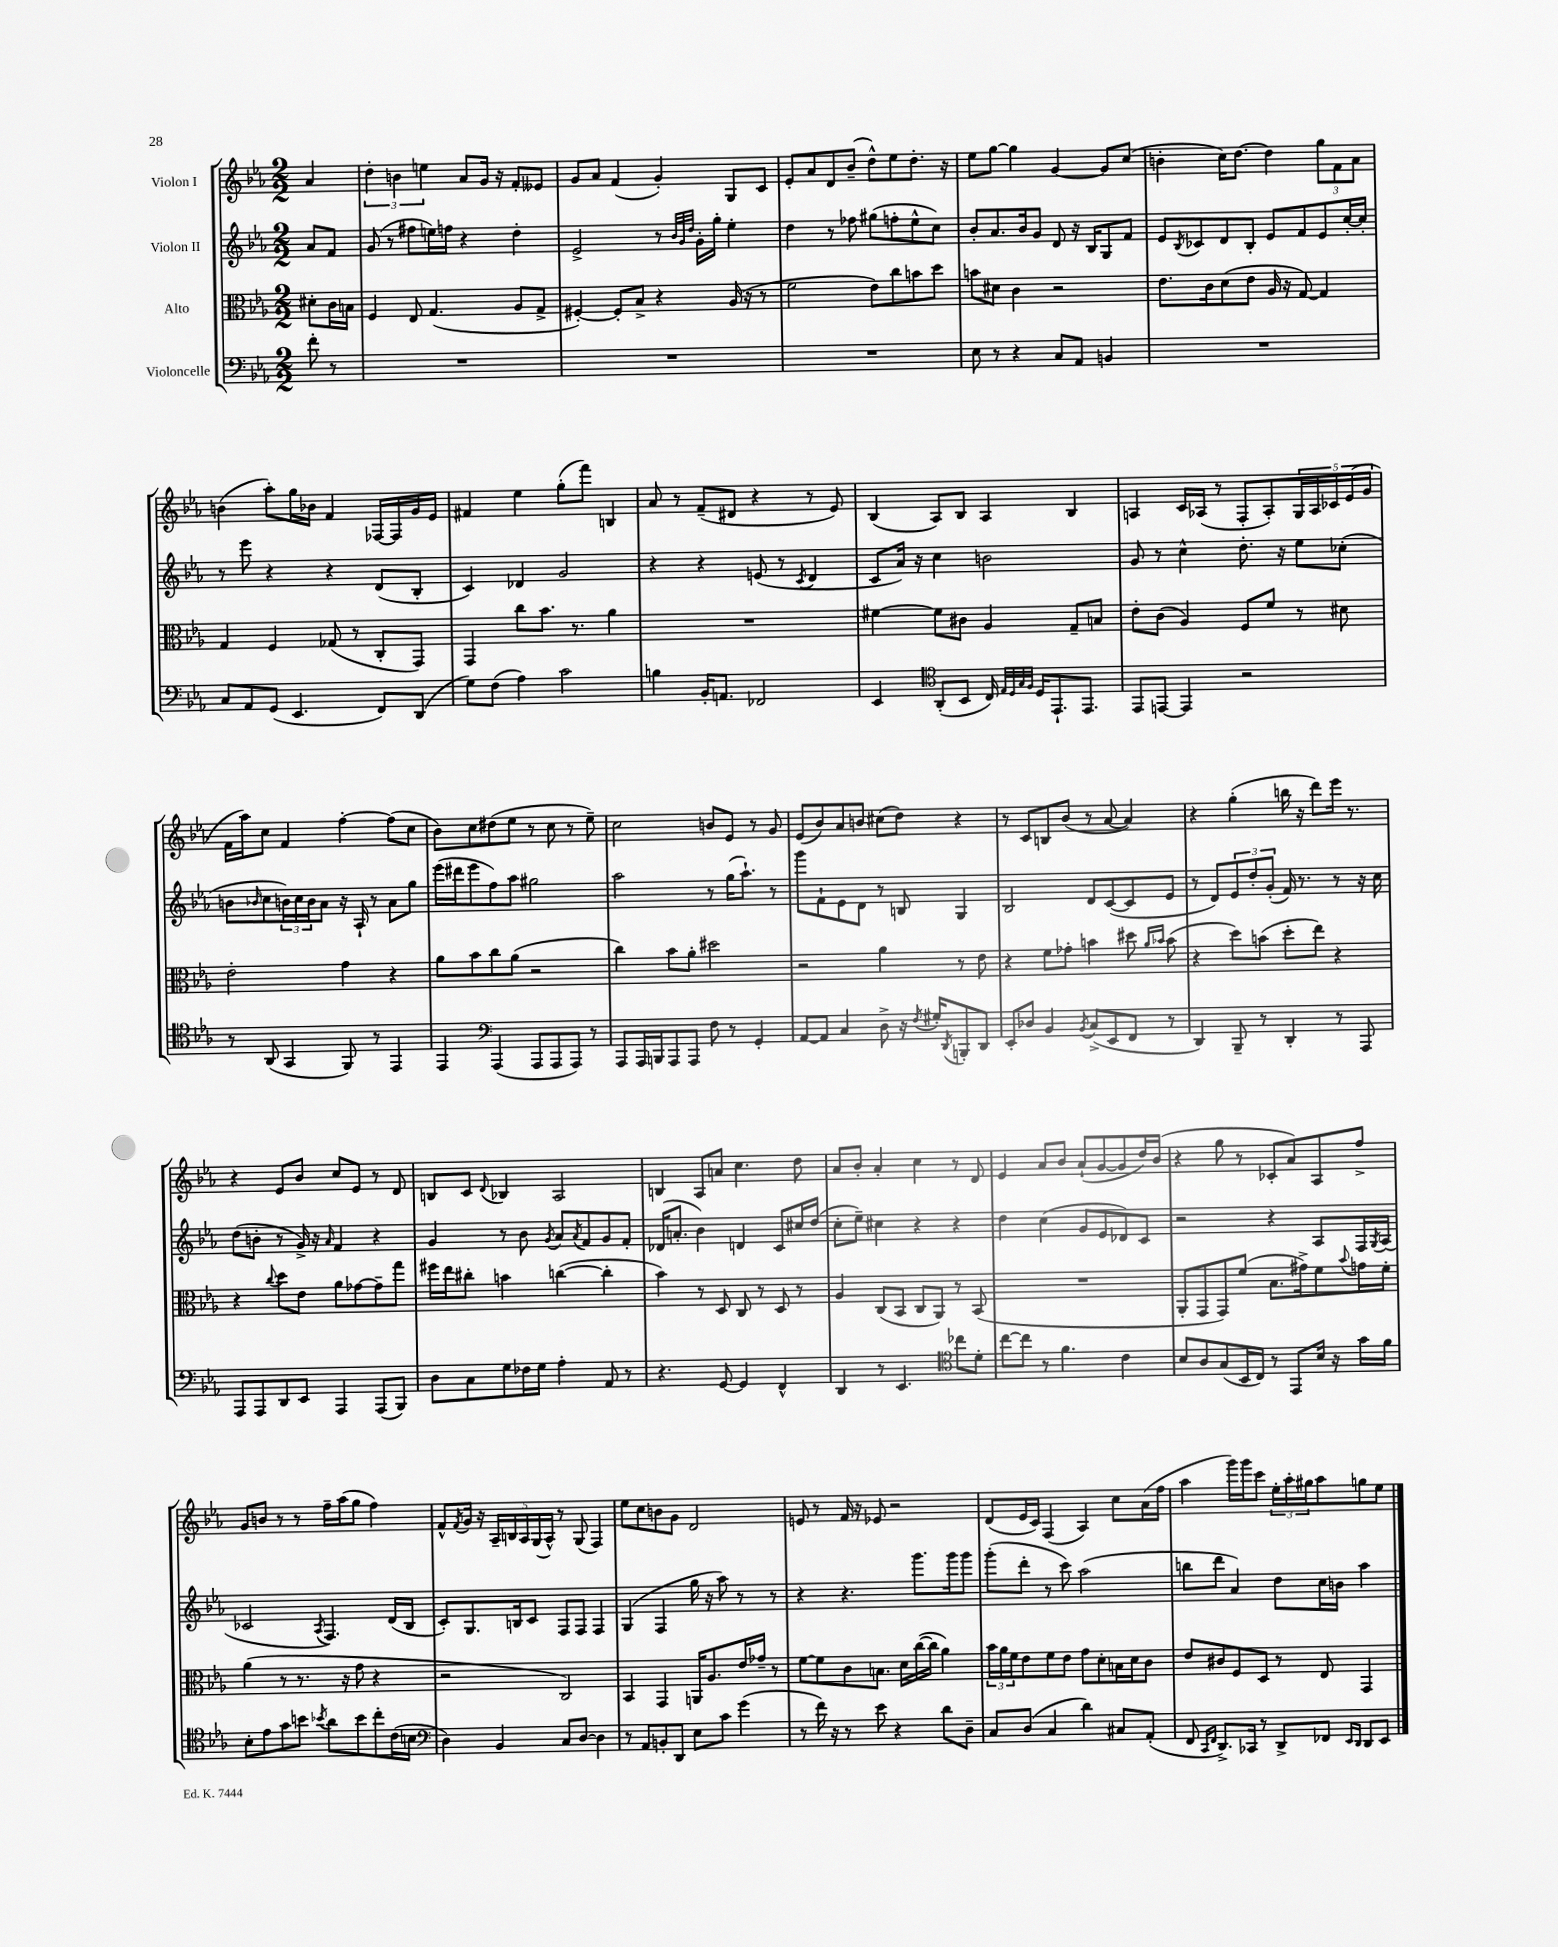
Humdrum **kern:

**kern	**kern	**kern	**kern
*staff4	*staff3	*staff2	*staff1
*clefF4	*clefC3	*clefG2	*clefG2
*k[b-e-a-]	*k[b-e-a-]	*k[b-e-a-]	*k[b-e-a-]
*M2/2	*M2/2	*M2/2	*M2/2
8f'\	8d#'\L	8a-/L	4a-/
8r	16c\L	8f/J	.
.	16B\JJ	.	.
=	=	=	=
1r	4F/	(8g/	6dd'\
.	.	8r	.
.	.	.	6b\
.	8E-/	8ff#\L	.
.	.	.	6ee\
.	(4.G/	16ee\L)	.
.	.	16ff\JJ	.
.	.	4r	8a-/L
.	.	.	16g/Jk
.	.	.	16r
.	8A-/L	4dd'\	8f'/L
.	8G^/J	.	8e--/J
=	=	=	=
1r	[4F#'/)	2e-^/	8g/L
.	.	.	8a-/J
.	8F#'/]L	.	(4f/
.	8B-^/J	.	.
.	4r	8r	4g'/)
.	.	32qqb-/LLL	.
.	.	32qqg/	.
.	.	32qqdd/JJJ	.
.	.	16g'\LL	.
.	.	16gg'\JJ	.
.	(16A-/	4ee-'\	8G/L
.	16r	.	.
.	8r	.	8c/J
=	=	=	=
1r	2f\	4dd\	8e-'/L
.	.	.	8a-/
.	.	8r	8d/
.	.	8ff-\	(8b-~/J
.	8e-\L)	(8gg#\L	8dd^^\L)
.	8cc\	8ff'\	8ee-\
.	8b\	8ee-^^\	8.dd'\J
.	8dd\J	8cc\J)	.
.	.	.	16r
=	=	=	=
8E-\	8b\L	8b-'/L	8ee-\L
8r	8d#\J	8.a-/	[8gg\J
4r	4c\	.	4gg\]
.	.	16b-/k	.
.	.	8g/J	.
8C/L	2r	8d/	[4g/
8AA-/J	.	16r	.
.	.	16B-/LK	.
4BB/	.	8G/	8g/]L
.	.	8f/J	(8cc/J
=	=	=	=
1r	8.e-\L	8e-/L	4b'\
.	.	8qB-/	.
.	.	8c-/	.
.	16c\k	.	.
.	(8d\	8d/	16cc\LK)
.	.	.	[8.dd\J
.	8e-\J	8B-'/J	.
.	16A-/	8e-/L	4dd\]
.	16r	.	.
.	[8G/)	8f/	.
.	4G/]	8e-/	12gg\L
.	.	.	12f\
.	.	[16cc'/L	.
.	.	.	12a-\J
.	.	16cc'/]JJ	.
=	=	=	=
8C/L	4G/	8r	(4b\
8AA-/	.	8eee-\	.
(8GG/J	4F/	4r	8aa-'\L)
4.EE-/	.	.	16gg\L
.	.	.	16b-\JJ
.	(8G-/	4r	4f/
.	8r	.	.
8FF/L)	8C'/L	(8d/L	[16F-/LL
.	.	.	16F-/]
(8DD/J	8GG/J)	8B-'/J	16g/
.	.	.	16e-/JJ
=	=	=	=
8G\L)	4GG/	4c/)	4f#/
(8F\J	.	.	.
4A-\)	8cc\L	4d-/	4ee-\
.	8.b-\J	.	.
2c\	.	2g/	(8gg'\L
.	8.r	.	.
.	.	.	8fff\J)
.	4a-\	.	4B/
=	=	=	=
4B\	1r	4r	8a-/
.	.	.	8r
16BB-'/LK	.	4r	(8f~/L
8.AA/J	.	.	.
.	.	.	8d#/J
2FF-/	.	(8e/	4r
.	.	8r	.
.	.	8qc/	.
.	.	4d/	8r
.	.	.	8e-/)
=	=	=	=
4EE-/	[4f#\	8c/L	(4B-/
.	.	16a-/Jk)	.
.	.	16r	.
*clefC4	*	*	*
(8AA-'/L	8f#\]L	4cc\	8A-/L)
8BB-/J	8c#\J	.	8B-/J
16C/)	4A-/	2b\	4A-/
32qqE-/LLL	.	.	.
32qqD/	.	.	.
32qqG/	.	.	.
32qqF/JJJ	.	.	.
16D/LK	.	.	.
8.EE-`/	.	.	.
.	8G~/L	.	4B-/
8.EE-/J	.	.	.
.	8B/J	.	.
=	=	=	=
8EE-/L	8e-'\L	8g/	4A/
[8EE/J	(8c\J	8r	.
4EE/]	4A-/)	4cc^^\	16c/LL
.	.	.	(16A-/JJ
.	.	.	8r
2r	8F/L	8.dd'\	8F'/L
.	8f/J	.	8A-'/)
.	.	16r	.
.	8r	8ee-\L	20G/L
.	.	.	20A-/
.	.	.	20c-/
.	8d#\	(8cc-'\J	.
.	.	.	(20e-/
.	.	.	20g/JJ
=	=	=	=
8r	2e-'\	8b\L	16f\LL
.	.	.	16aa-\J)
.	.	16qqb-/	.
(8AA-/	.	8cc\	8cc\J
4GG/	.	24b\L)	4f/
.	.	24cc\	.
.	.	24b\J	.
.	.	8a-\J	.
8FF/)	4g\	16r	[4ff'\
.	.	16A-`/	.
8r	.	8r	.
4EE-/	4r	8a-\L	(8ff\]L
.	.	8gg\J	8cc\J
=	=	=	=
4EE-/	8a-\L	(16eee-\LL	8b-\L)
.	.	16ddd#\J	.
.	8b-\	8eee-\	8cc\
*clefF4	*	*	*
(4AAA-/	8cc\	8ff\)	(8dd#\
.	(8a-\J	8aa-\J	8ee-\J
8AAA-/L	2r	2gg#\	8r
8AAA-/	.	.	8cc\
8AAA-/J)	.	.	8r
8r	.	.	8ee-~\)
=	=	=	=
8AAA-/L	4cc\)	2aa-\	2cc\
16AAA-/L	.	.	.
16BBB/J	.	.	.
8AAA-/	8b-\L	.	.
8AAA-/J	8a-'\J	.	.
8F\	2dd#\	8r	8b/L
8r	.	(16gg\LK	8e-/J
.	.	8.aa-`\J)	.
4GG'/	.	.	8r
.	.	8r	8g/
=	=	=	=
[8AA-/L	2r	8ggg\L	(8e-/L
8AA-/]J	.	8f`\	8b-/)
4C/	.	8e-\	8a-/
.	.	8d\J	8b/J
8D^\	4a-\	8r	(8cc#\L
16r	.	8B/	8dd\J)
8qF/	.	.	.
16G#'/LK	.	.	.
8qDD/	.	.	.
8BBB'/	8r	4G/	4r
8DD/J	8e-\	.	.
=	=	=	=
8EE-'/L	4r	2B-/	8r
8D-/J	.	.	8c/L
4BB-/	8f\L	.	8B/
.	8g-'\J	.	(8b-/J
8qBB-/	.	.	.
(8C^/L	4b\	8d/L	8r
8EE-/	.	([8c/	[8a-/
8FF/J	8dd#\	8c/]	4a-/])
.	16qqa-/LL	.	.
.	16qqb-/JJ	.	.
8r	(8b-\	8e-/J	.
=	=	=	=
4DD/)	4r	8r	4r
.	.	8d/L)	.
8BBB-~/	8dd\L)	12e-/	(4gg'\
.	.	12dd'/	.
8r	(8b\J	.	.
.	.	(12g'/J	.
4DD'/	8dd'\L	16f/)	16bb\
.	.	8.r	16r
.	8ee-\J)	.	8ddd\L)
8r	4r	8r	16eee-\Jk
.	.	.	8.r
8AAA-/	.	16r	.
.	.	16cc\	.
=	=	=	=
8AAA-/L	4r	(8dd\L	4r
8AAA-/	.	8b'\J	.
.	8qqcc/	.	.
8DD/	8dd\L	8r	8e-/L
8EE-/J	8e-\J	16g^/)	8b-/J
.	.	16r	.
.	.	16qqa-/	.
4AAA-/	8a-\L	4f/	8cc/L
.	[8g-\	.	8e-/J
(8AAA-/L	8g-~\]	4r	8r
8BBB-/J)	8gg\J	.	8d/
=	=	=	=
8D\L	16ff#\LL	4g/	8B/L
.	16ee-\J	.	.
8C\	8cc#'\J	.	8c/J
.	.	.	8qqd/
8G\	4b\	8r	4B-/
16F-\L	.	8b-\	.
16G\JJ	.	.	.
.	.	8qg/	.
4A-'\	([4cc\	8a-/L	2A-/
.	.	8qa-/	.
.	.	8f/	.
8AA-/	4cc'\]	8g/	.
8r	.	8f'/J	.
=	=	=	=
4.r	4b-\)	(16d-/LK	4B/
.	.	8.a'/J	.
.	8r	4b-\)	8A-/L
[8GG/	8D/	.	8a/J
4GG/]	8C/	4d/	4.cc\
.	8r	.	.
4FF^^/	8D/	8c/L	.
.	8r	16cc#/L	8dd\
.	.	(16dd/JJ	.
=	=	=	=
4DD/	4A-/	8cc'\L	8a-/L
.	.	8ee-~\J)	8b-'/J
8r	(8C/L	4cc#\	4a-'/
4.EE-/	8BB-/J	.	.
.	8C/L	4r	4cc\
.	8AA-/J)	.	.
*clefC4	*	*	*
8cc-\L	8r	4r	8r
8d'\J	(8BB-/	.	8d/
=	=	=	=
[8cc\L	1r	4dd\	4e-/
8cc\]J	.	.	.
8r	.	(4cc\	8a-/L
4.f\	.	.	8b-/J
.	.	8g/L	(8a-`/L
.	.	8e-/	[8g/
4c\	.	8d-/)	8g/]
.	.	8c/J	16dd/L)
.	.	.	(16b-/JJ
=	=	=	=
8B-/L	8AA-'/L	2r	4r
8A-/	8GG/	.	.
(8G/	8GG/)	.	8gg\
16BB-/L	(8f/J	.	8r
16C/JJ)	.	.	.
8r	8.B-\L	4r	8c-'/L
8EE-/L	.	.	8a-/)
.	16g#^\k)	.	.
16B-/Jk	8f\	8A-/L	8A-/
16r	.	.	.
.	8qqb-/	.	.
16g\LL	16g\L	16F/L	8ff^/J
.	.	8qG/	.
16f\JJ	16f'\JJ	(16A-/JJ	.
=	=	=	=
8B-'\L	(4a-\	2c-/	8g/L
8e-\	.	.	8b/J
8g\	8r	.	8r
8b\J	8.r	.	8r
8qb-/	.	8qA-/	.
8a-\L	.	4.F/)	16ff~\LL
.	16r	.	(16aa-\J
8b-\	8g\	.	8gg\J
8cc'\	4r	.	4ff\)
(16c\L	.	(16d/LL	.
16B\JJ	.	16B-/JJ	.
=	=	=	=
*clefF4	*	*	*
4D\)	2r	8c'/L)	8f^^/L
.	.	.	8qf/
.	.	8.G/	16g/Jk
.	.	.	16r
4BB-/	.	.	20A-~/LL
.	.	.	20B/
.	.	16B/k	.
.	.	.	20A-/
.	.	8c/J	.
.	.	.	(20G/
.	.	.	20A-^^/JJ)
8C/L	2C/)	8F/L	8r
[8D/J	.	8F/J	(8G/
4D\]	.	4F/	4F/)
=	=	=	=
8r	4BB-/	(4G/	8ee-\L
8AA-/L	.	.	8cc\
8BB'/	4GG/	4F/	8b\
8DD/J	.	.	8g\J
8E-\L	16AA/LK	16gg\	2d/
.	8.A-/	16r	.
8c\J	.	8aa-\)	.
(4g\	16e-/L	8r	.
.	16g-~/JJ	.	.
.	8r	8r	.
=	=	=	=
8r	[8f\L	4r	8e/
16f\)	8f\]	.	8r
16r	.	.	.
8r	8c\	4.r	16f/
.	.	.	16r
8e-\	8.B\J	.	8e-/
4r	.	.	2r
.	16d\LL	.	.
.	([16cc\	8.ggg\L	.
.	16cc\]JJ	.	.
8d\L	4a-\)	.	.
.	.	16ggg\k	.
8D~\J	.	8ggg\J	.
=	=	=	=
8C/L	24b-\LL	(8ggg'\L	(8d/L
.	24a-\	.	.
.	24f\J	.	.
(8D/J	8e-\	8ddd'\J	16e-/L
.	.	.	16c/JJ)
4C/	8f\	8r	(4F/
.	8e-\J	8ccc\)	.
4d\)	8g\L	(2aa-\	4A-/)
.	8d'\	.	.
8C#/L	16B\L	.	8cc\L
.	16d\J	.	.
(8AA-'/J	8c\J	.	(16a-\L
.	.	.	16ff\JJ
=	=	=	=
8FF/	8e-/L	8bb\L	4aa-\
16qqCC/LL	.	.	.
16qqFF/JJ	.	.	.
8.DD^/L)	8c#/	8ddd\J	.
.	8F/	4a-/)	16ggg\LL)
16CC-/Jk	.	.	16ggg\J
8r	8D/J	.	8ccc\J
8DD^/L	8r	8dd\L	24ee-'\LL
.	.	.	24aa-'\
.	.	.	24gg#\J
8FF-/J	8E-/	16cc\L	8aa-\
.	.	16b\JJ	.
16qqEE-/LL	.	.	.
16qqDD/JJ	.	.	.
8DD/L	4GG/	4aa-\	8gg\
8EE-/J	.	.	8ee-\J
==	==	==	==
*-	*-	*-	*-
